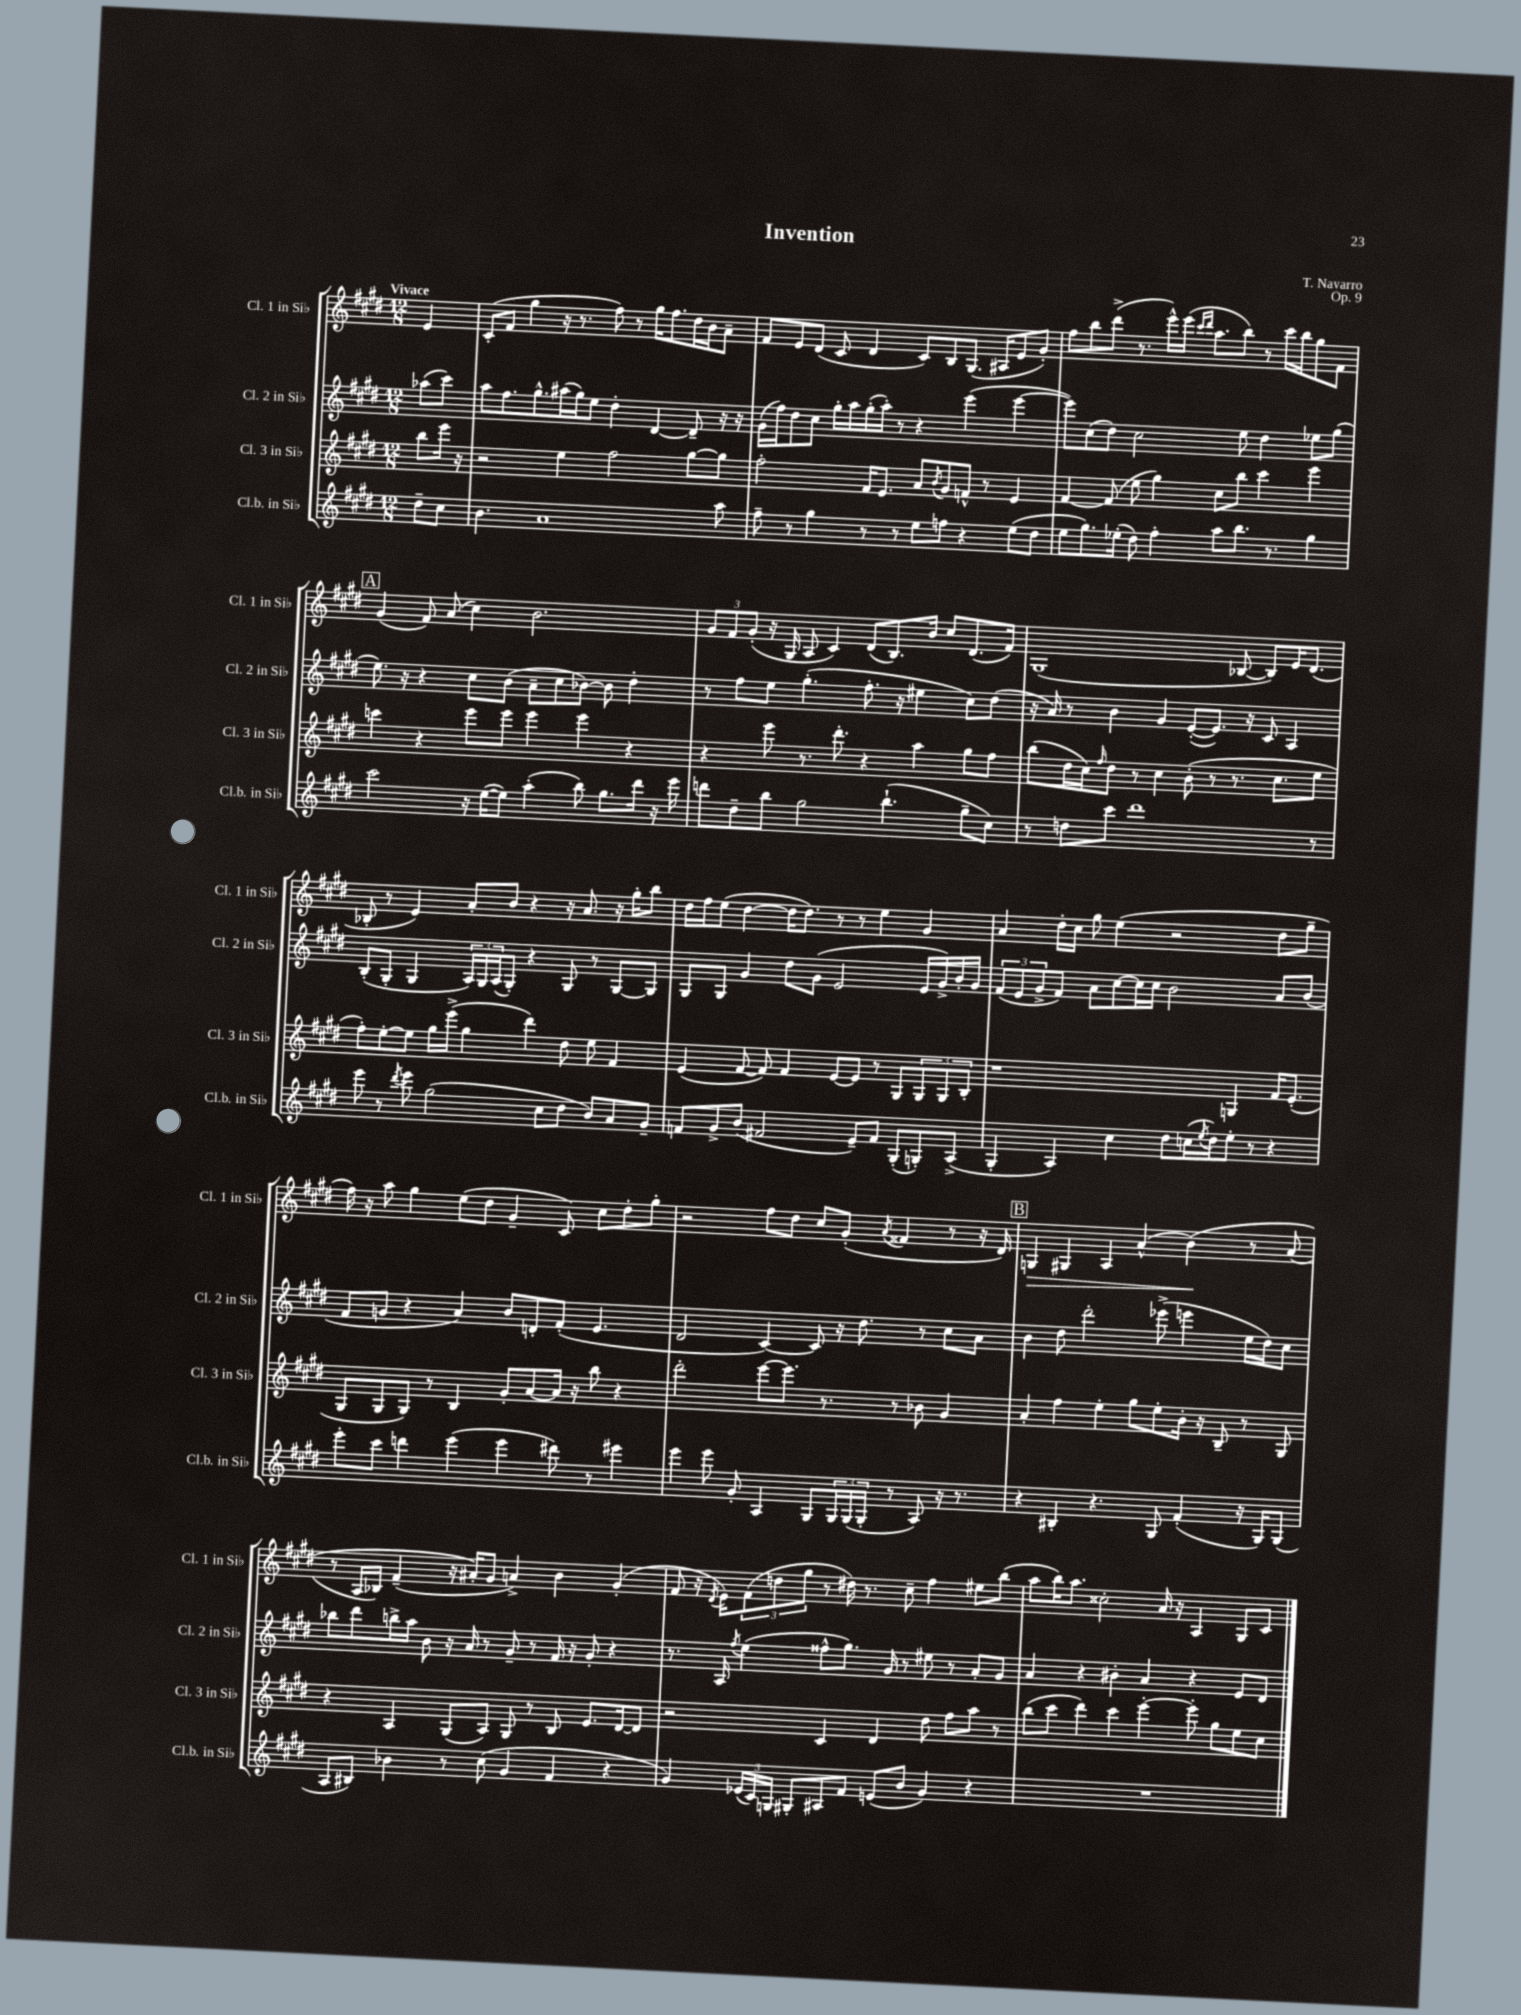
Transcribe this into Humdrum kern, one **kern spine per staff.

**kern	**kern	**kern	**kern
*staff4	*staff3	*staff2	*staff1
*clefG2	*clefG2	*clefG2	*clefG2
*k[f#c#g#d#]	*k[f#c#g#d#]	*k[f#c#g#d#]	*k[f#c#g#d#]
*M12/8	*M12/8	*M12/8	*M12/8
8dd#~\L	8bb\L	(8aa-\L	4e/
8cc#\J	16eee\Jk	8ccc#\J)	.
.	16r	.	.
=	=	=	=
4.b\	2r	8aa\L	(8c#'/L
.	.	8.ff#\	8f#/J
.	.	.	4gg#\
.	.	8.gg#^^\	.
1a	.	.	.
.	4ee\	(16aa#\L	16r
.	.	16gg#\J)	8.r
.	.	8ee\J	.
.	2ff#\	4dd#'\	8ff#\)
.	.	.	8r
.	.	[4d#/	16gg#\LK
.	.	.	8.ff#\
.	[8gg#\L	8d#~/]	16dd#\L
.	.	.	16b\J
8aa\	8gg#\]J	16r	8a~\J
.	.	16r	.
=	=	=	=
8ff#~\	2ff#'\	(16g#\LL	8f#/L
.	.	16ff#\J)	.
8r	.	8dd#\	8e/
4gg#\	.	8cc#\J	(8d#/J
.	.	16gg#'\LL	8c#/
.	.	16aa\	.
8r	16f#/LK	(16gg#'\	4d#/
.	8.e/J	16aa'\JJ)	.
8r	.	8r	.
8ee\L	8a/L	4r	8c#/L)
.	8qb/	.	.
8ff\J	8g#/	.	8B/
4r	8f^^/J	(4eee\	(8.G#/J
.	8r	.	.
.	.	.	16A#/LK
(8ee\L	4e/	[4eee\	8e/
8dd#\J	.	.	8g#'/J)
=	=	=	=
8ee\L	[4f#/	8eee\]L)	8ff#\L
8.gg#\)	.	(8cc#\	8bb\
.	(8f#/]	8dd#\J)	(8ddd#^\J
(16ee-'\Jk	.	.	.
8dd#\)	8ee\	2cc#\	8.r
4ff#'\	4gg#\)	.	.
.	.	.	16eee^^\LL)
.	.	.	(16eee\JJ
.	.	.	16qqccc#/LL
.	.	.	16qqddd#/JJ
.	.	.	8.aa\L
8aa\L	8cc#\L	.	.
8.bb\J	8bb\J	8ee\	8bb\J)
.	4ccc#\	4dd#\	8r
8.r	.	.	.
.	.	.	16ccc#\LL
.	.	.	16bb\J
4gg#\	4eee\	8ee-\L	8gg#\
.	.	(8gg#\J	8f#\J
=	=	=	=
2ccc#\	4ccc\	8.ee\)	(4g#/
.	.	16r	.
.	4r	4r	8f#/)
.	.	.	(8a/
16r	8eee\L	8cc#\L	4cc#\)
([16ee\LK	.	.	.
8ee\]J)	8eee\J	(8b\J	.
(4aa'\	4eee\	8a~\L	2.b\
.	.	8cc#\	.
8bb\)	4eee\	[8b-\J)	.
8.gg#\L	.	8b-\]	.
.	4r	4dd#'\	.
16ddd#\Jk	.	.	.
16r	.	.	.
16eee\	.	.	.
=	=	=	=
8ddd\L	4r	8r	12g#/L
.	.	.	12f#/
8dd#~\	.	8ff#\L	.
.	.	.	(12g#'/J
8bb\J	8eee\	8ee\J	16r
.	.	.	16G#/
2gg#\	8.r	(4.gg#'\	8A/
.	.	.	4c#/)
.	8.ddd#'\	.	.
.	4r	8.ff#'\	(8d#/L
(4.bb`\	.	.	8.B/)
.	.	16r	.
.	4aa\	4ee#\	.
.	.	.	16b/Jk
.	.	.	8cc#/L
8gg#~\L	8gg#\L	8cc#\L)	(8.d#/
8cc#\J)	8ff#\J	(8dd#\J	.
.	.	.	16f#/Jk)
=	=	=	=
8r	(8bb\L	16r	(1G#
.	.	16a/)	.
8dd\L	16dd#\L	8r	.
.	16cc#\J)	.	.
.	16qqff#/	.	.
8ccc#\J	8dd#\J	4b\	.
1ddd#	8r	.	.
.	4cc#\	4g#/	.
.	(8b'\	([8e'/L	.
.	8r	8.e/]J)	.
.	8.r	.	[8B-/
.	.	16r	.
.	.	8c#/	8B-/]L)
.	8.cc#\L	.	.
.	.	4A/	16e/K
.	.	.	(8.d#/J
8r	8ee\J	.	.
=	=	=	=
8eee\	8ff#'\L)	(8B'/L	8B-'/
8r	[8ee'\	8G#'/J	8r
8qddd#/	.	.	.
8eee\	8ee\]J	4G#/	4e/)
(2gg#\	16gg#\LL	.	.
.	(16eee^\JJ	.	.
.	4gg#\	24A/LL)	8a'/L
.	.	24G#/	.
.	.	(24A/J	.
.	.	8G#'/J)	8b/J
.	4ddd#\)	4r	4r
8cc#\L	.	.	.
8dd#\J	8dd#\	8G#/	16r
.	.	.	8.a/
8b/L)	8ee\	8r	.
8a/	4f#/	[8G#/L	16r
.	.	.	16gg#'\LK
8g#~/J	.	8G#/]J	8bb\J
=	=	=	=
8f/L	(4e/	8G#/L	16dd#\LL
.	.	.	16ff#\J
8g#^/	.	8G#/J	(8ee\J
(8b/J	[8f#/	4g#/	[4dd#\
2f#/	8f#/])	.	.
.	4f#/	8dd#\L	16dd#\]LK
.	.	.	8.dd#\J)
.	.	(8g#\J	.
.	[8e/L	2e/	8r
8e~/L)	8e/]J	.	8r
8f#/J	8r	.	4ee\
(8G#'/L	8G#/L	.	.
8G'/)	12G#/	16e/LL	4g#/
.	.	16g#^/)	.
.	12G#/	.	.
(8A^/J	.	16b'/	.
.	12B'/J	.	.
.	.	16g#/JJ	.
=	=	=	=
4G#'/	1r	(12f#/L	4a/
.	.	12e/	.
.	.	12g#^/	.
4A/)	.	8f#/J)	16dd#'\LL
.	.	.	16cc#\JJ
.	.	8a\L	8gg#\
4cc#\	.	[8cc#\	(4ee\
.	.	16cc#\]L	.
.	.	16cc#\JJ	.
8dd#\L	.	2b\	2r
(16cc\L	.	.	.
8qee/	.	.	.
16dd#\J)	.	.	.
8ee'\J	4G/	.	.
8r	.	.	.
4r	16f#/LK	8a/L	8dd#\L
.	(8.e'/J	.	.
.	.	(8b/J	8gg#~\J
=	=	=	=
8eee'\L	8G#/L	8f#/L	16ff#\)
.	.	.	16r
8ccc#\J	8G#/	8g/J	8aa\
4ddd\	8G#/J)	4r	4gg#\
.	8r	.	.
(4eee\	4B/	4a/)	(8ee\L
.	.	.	8dd#\J
4eee\	8g#'/L	8b/L	4g#~/
.	[8a/	8d'/	.
8ddd#\)	16a/]Jk	(8f#'/J	8c#/)
.	16r	.	.
8r	8bb\	4.e/	8cc#\L
4eee#\	4r	.	8dd#'\
.	.	.	8gg#'\J
=	=	=	=
4eee\	2ddd#'\	2d#/	2r
8eee\	.	.	.
8g#'/	.	.	.
4A/	[8eee\L	[4c#/)	8ff#\L
.	8.eee\]J	.	8dd#\J
8G#/L	.	8c#/]	8cc#/L
.	8.r	.	.
24G#/L	.	16r	(8g#'/J
(24G#/	.	.	.
.	.	8.dd#\	.
24G#'/JJ	.	.	.
.	.	.	8qa/
8r	8r	.	4f##/
8A/)	8b-\	8r	.
16r	4g#/	8cc#\L	8r
8.r	.	.	.
.	.	8a\J	16r
.	.	.	16d#/)
=	=	=	=
4r	4a'/	4b\	4G/
4B#'/	4ff#\	8dd#\	4G#/
.	.	2ddd#'\	.
4.r	4ee'\	.	4A/
.	8gg#\L	.	(4a^^/
8G#/	8ee'\	(8eee-^\	.
(4f#'/	16b'\Jk	4eee\	&(4b\)
.	16r	.	.
.	8B~/	.	.
16r	8r	16ee\LL	8r
16G#/LK)	.	16dd#\J)	.
(8G#/J	8G#/	8cc#\J	(8a/
=	=	=	=
8A/L	4r	8bb-\L	8r
8B#/J)	.	8ddd#\	16A/LL
.	.	.	16B-/JJ)
4b-\	4A/	16bb^\L	(4f#~/
.	.	16aa\JJ	.
.	.	8b\	.
8r	(8G#/L	16r	16r
.	.	16a/	16a#'/LK&)
(8cc#\	8A/J)	8r	8g#/J
4g#/	8G#/	8g#~/	4a^/)
.	8r	8r	.
4f#/	8B/	16f#/	4b\
.	.	16r	.
.	8.e/L	8g#'/	.
4r	.	4r	(4g#'/
.	[16d#/k	.	.
.	8d#/]J	.	.
=	=	=	=
4g#/)	2r	8.r	8f#/
.	.	.	16r
.	.	.	8qd#/
.	.	16A/	16e\LK)
.	.	8qff#/	.
(24e-/LL	.	(4ee\	(12f#\
24c#/)	.	.	.
24G/JJ	.	.	12dd\
8G#'/L	.	.	.
.	.	.	12gg#\J
8A#/	4c#/	8ff##^^\L	8r
8f#/J	.	8.gg#\J)	16dd#\)
.	.	.	8.r
(8e/L	4d#/	.	.
.	.	16g#/	.
8b/J	.	8r	8cc#~\
4g#/)	8dd#\	8ee#\	4ff#\
.	8ff#\L	8r	.
4r	8aa\J	8a'/L	8ee#\L
.	8r	8g#/J	(8bb\J
=	=	=	=
1.r	(8bb\L	4a/	8aa\L
.	8ccc#\J	.	16bb\K)
.	.	.	8.aa\J
.	4ddd#\)	4r	.
.	.	.	2cc##'\
.	4ccc#\	4b#'\	.
.	[4eee'\	4a/	.
.	.	.	16a/
.	.	.	16r
.	8eee'\]	4r	4A/
.	8gg#\L	.	.
.	8ee\	8e/L	8G#/L
.	8cc#\J	8d#/J	8c#/J
==	==	==	==
*-	*-	*-	*-
